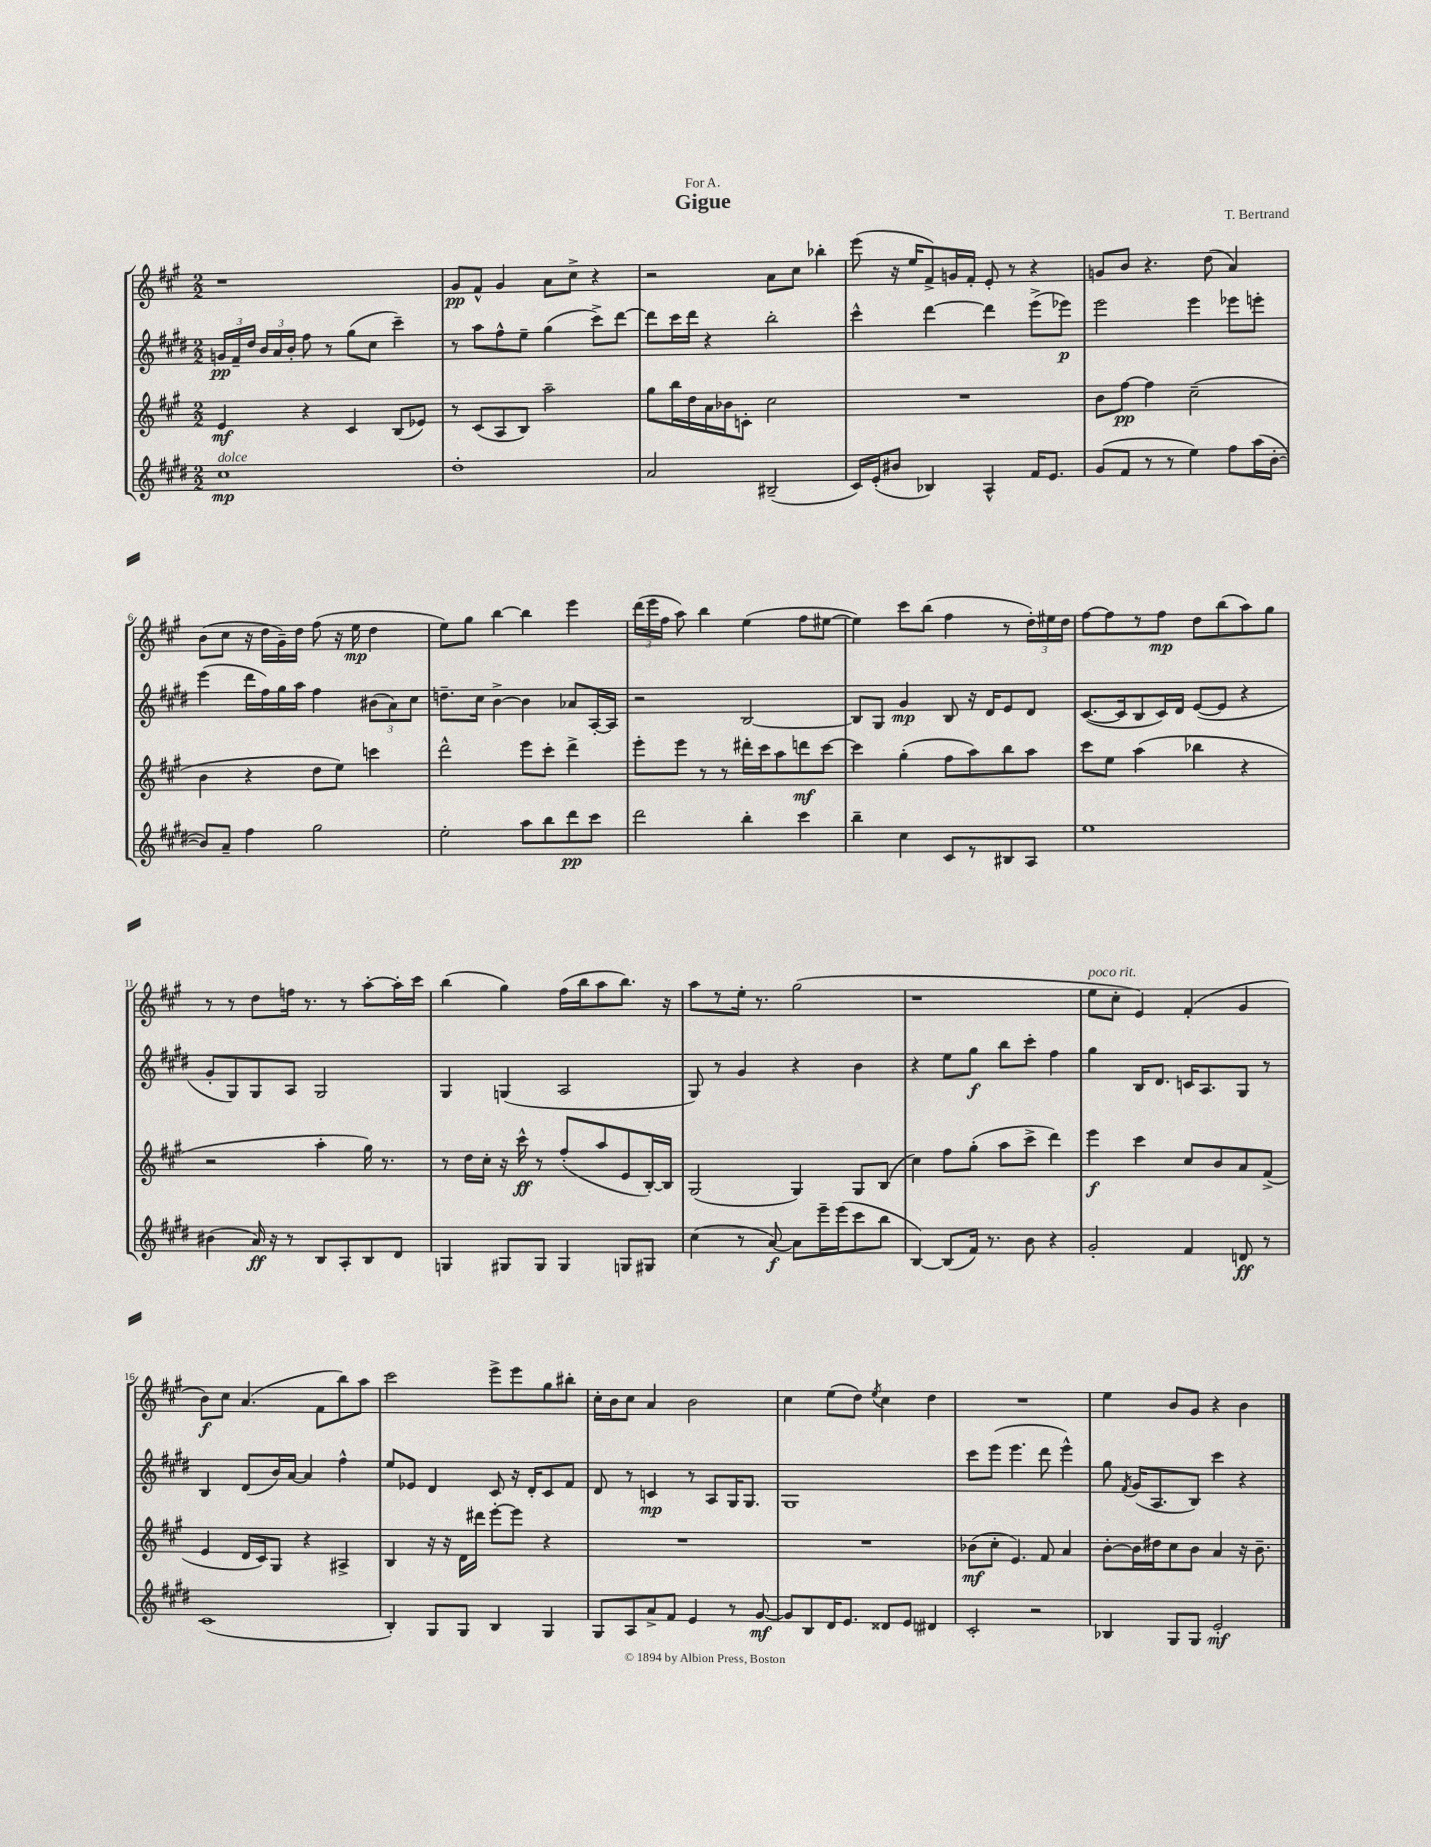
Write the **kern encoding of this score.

**kern	**kern	**kern	**kern
*staff4	*staff3	*staff2	*staff1
*clefG2	*clefG2	*clefG2	*clefG2
*k[f#c#g#d#]	*k[f#c#g#]	*k[f#c#g#d#]	*k[f#c#g#]
*M2/2	*M2/2	*M2/2	*M2/2
1cc#	4e	24g	1r
.	.	24f#~	.
.	.	24dd#	.
.	.	24b	.
.	.	24a	.
.	.	24b'	.
.	4r	8ff#	.
.	.	8r	.
.	4c#	(8gg#	.
.	.	8cc#	.
.	(8B	4ccc#~)	.
.	8e-)	.	.
=	=	=	=
1dd#'	8r	8r	8g#
.	(8c#	8aa	8f#^^
.	8A	8ff#^^	4g#
.	8B)	8ee~	.
.	2aa~	(4gg#	8a
.	.	.	8cc#^
.	.	8ccc#^)	4r
.	.	[8ddd#	.
=	=	=	=
2a	8gg#	8ddd#]	2r
.	16bb	16ccc#	.
.	16dd	16ddd#	.
.	16a	4r	.
.	16b-	.	.
.	8c'	.	.
(2B#~	2cc#	2bb'	8a
.	.	.	8cc#
.	.	.	4bb-'
=	=	=	=
16c#)	1r	4ccc#^^	(8eee
(16e'	.	.	.
8b#	.	.	16r
.	.	.	16ee
4B-)	.	[4ddd#	8f#^)
.	.	.	16g
.	.	.	16f#'
4A^^	.	4ddd#]	8e'
.	.	.	8r
16f#	.	(8eee^	4r
8.e	.	.	.
.	.	8eee-)	.
=	=	=	=
(8g#	8b	2eee	8g
8f#	[8ff#	.	8b
8r	4ff#]	.	4.r
8r	.	.	.
4ee)	(2cc#~	4eee	.
.	.	.	(8dd
8ff#	.	8eee-	4a)
(16aa	.	8eee'	.
[16b'	.	.	.
=	=	=	=
8b])	4b	(4eee	(8b
8a~	.	.	8cc#
4ff#	4r	16ddd#	16r
.	.	16ff#)	16dd
.	.	16gg#	16g#~)
.	.	16aa	16dd
2gg#	8dd	4ff#	(8ff#
.	8ee)	.	16r
.	.	.	16ee
.	4ccc	(12b#	4dd
.	.	12a)	.
.	.	12cc#	.
=	=	=	=
2ee'	2ddd^^	8.dd~	8ee)
.	.	.	8gg#
.	.	16cc#	.
.	.	[4b^	[4bb
8aa	8eee	4b]	4bb]
8bb	8ccc#'	.	.
8ddd#	4ddd^	8a-	4eee
8ccc#	.	[16A'	.
.	.	16A]	.
=	=	=	=
2ddd#	8eee'	2r	(24ddd
.	.	.	24eee
.	.	.	24ff#
.	8eee	.	8aa)
.	8r	.	4bb
.	8r	.	.
4bb'	16ddd#'	[2B	(4ee
.	16ccc#	.	.
.	8aa	.	.
4ccc#	8ddd	.	8ff#
.	[8ccc#	.	[8ee#
=	=	=	=
4bb~	4ccc#]	8B]	4ee#])
.	.	8G#	.
4cc#	(4gg#'	4g#	8ccc#
.	.	.	(8bb
8c#	8ff#	8B	4ff#
8r	8aa)	16r	.
.	.	16d#	.
8B#	8bb	8e	8r
8A	8aa	8d#	24dd')
.	.	.	24ee#
.	.	.	24dd
=	=	=	=
1ee	8ccc#	([8.c#	[8ff#
.	8ee	.	8ff#]
.	.	16c#]	.
.	(4aa	8B	8r
.	.	16c#)	8ff#
.	.	16d#	.
.	4bb-	([8e	8dd
.	.	8e]	(8bb
.	4r	4r	8aa)
.	.	.	8gg#
=	=	=	=
(4b#	2r	8g#'	8r
.	.	8G#)	8r
16a)	.	8G#	8dd
16r	.	.	.
8r	.	8A	16ff
.	.	.	8.r
8B	4aa'	2G#	.
8A'	.	.	8r
8B	16gg#)	.	[8aa'
.	8.r	.	.
8d#	.	.	16aa']
.	.	.	16ccc#
=	=	=	=
4G	8r	4G#	(4bb
.	16dd	.	.
.	16cc#'	.	.
8G#	16r	(4G	4gg#)
.	16ccc#^^	.	.
8G#	8r	.	.
4G#	(8ff#'	2A	(16ff#
.	.	.	16bb
.	8aa	.	8aa
8G	8e	.	8.bb)
8G#	[16B')	.	.
.	16B]	.	16r
=	=	=	=
(4cc#	(2G#	8G#)	8aa
.	.	8r	8r
8r	.	4g#	16ee'
.	.	.	8.r
[8a)	.	.	.
8a]	4G#)	4r	(2gg#
16eee~	.	.	.
(16eee	.	.	.
8ccc#	8G#	4b	.
8bb	(8B	.	.
=	=	=	=
[4B)	4cc#)	4r	1r
(8B]	8ff#	8ee	.
16f#)	(8gg#'	8gg#	.
8.r	.	.	.
.	8aa	8bb	.
8b	8ccc#^	8ccc#'	.
4r	4ddd)	4ff#	.
=	=	=	=
2g#'	4eee	4gg#	8ee
.	.	.	8cc#'
.	4ccc#	16B	4e)
.	.	8.d#	.
4f#	8cc#	16c	(4f#'
.	.	8.A	.
.	8b	.	.
8d	8a	8G#	4g#
8r	(8f#^	8r	.
=	=	=	=
(1c#	4e	4B	8b)
.	.	.	8cc#
.	16d	(8d#	(4.a
.	16c#)	.	.
.	8G#	16b)	.
.	.	[16a	.
.	4r	4a]	.
.	.	.	8f#
.	4A#^	4ff#^^	8bb)
.	.	.	8aa
=	=	=	=
4B')	4B	8ee	2ccc#
.	.	8e-	.
8G#	16r	4d#	.
.	16r	.	.
8G#	16d	.	.
.	16ddd#	.	.
4B	[8eee'	8c#	8eee^
.	8eee]	16r	8eee
.	.	16d#'	.
4G#	4r	8c#	8gg#
.	.	8f#	8bb#'
=	=	=	=
8G#	1r	8d#	16cc#'
.	.	.	16b
8A	.	8r	8cc#
8a^	.	4c	4a
8f#	.	.	.
4e	.	8r	2b
.	.	8A	.
8r	.	16G#	.
.	.	8.G#	.
[8g#	.	.	.
=	=	=	=
8g#]	1r	1G#	4cc#
8B	.	.	.
16d#	.	.	(8ee
8.e	.	.	.
.	.	.	8dd)
.	.	.	8qee
8d##	.	.	4cc#
8e	.	.	.
4d#	.	.	4dd
=	=	=	=
2c#'	(8b-	8ccc#	1r
.	8cc#'	(8eee	.
.	4.e)	4.eee	.
2r	.	.	.
.	8f#	8ddd#	.
.	4a	4eee^^)	.
=	=	=	=
4B-	[8b'	8gg#	4ee
.	.	8qf#	.
.	16b]	(16g#	.
.	16dd#	8.A	.
8G#	8cc#	.	8b
8G#	8b	8B)	8g#
2e'	4a	4ccc#	4r
.	16r	4r	4b
.	8.b~	.	.
==	==	==	==
*-	*-	*-	*-
